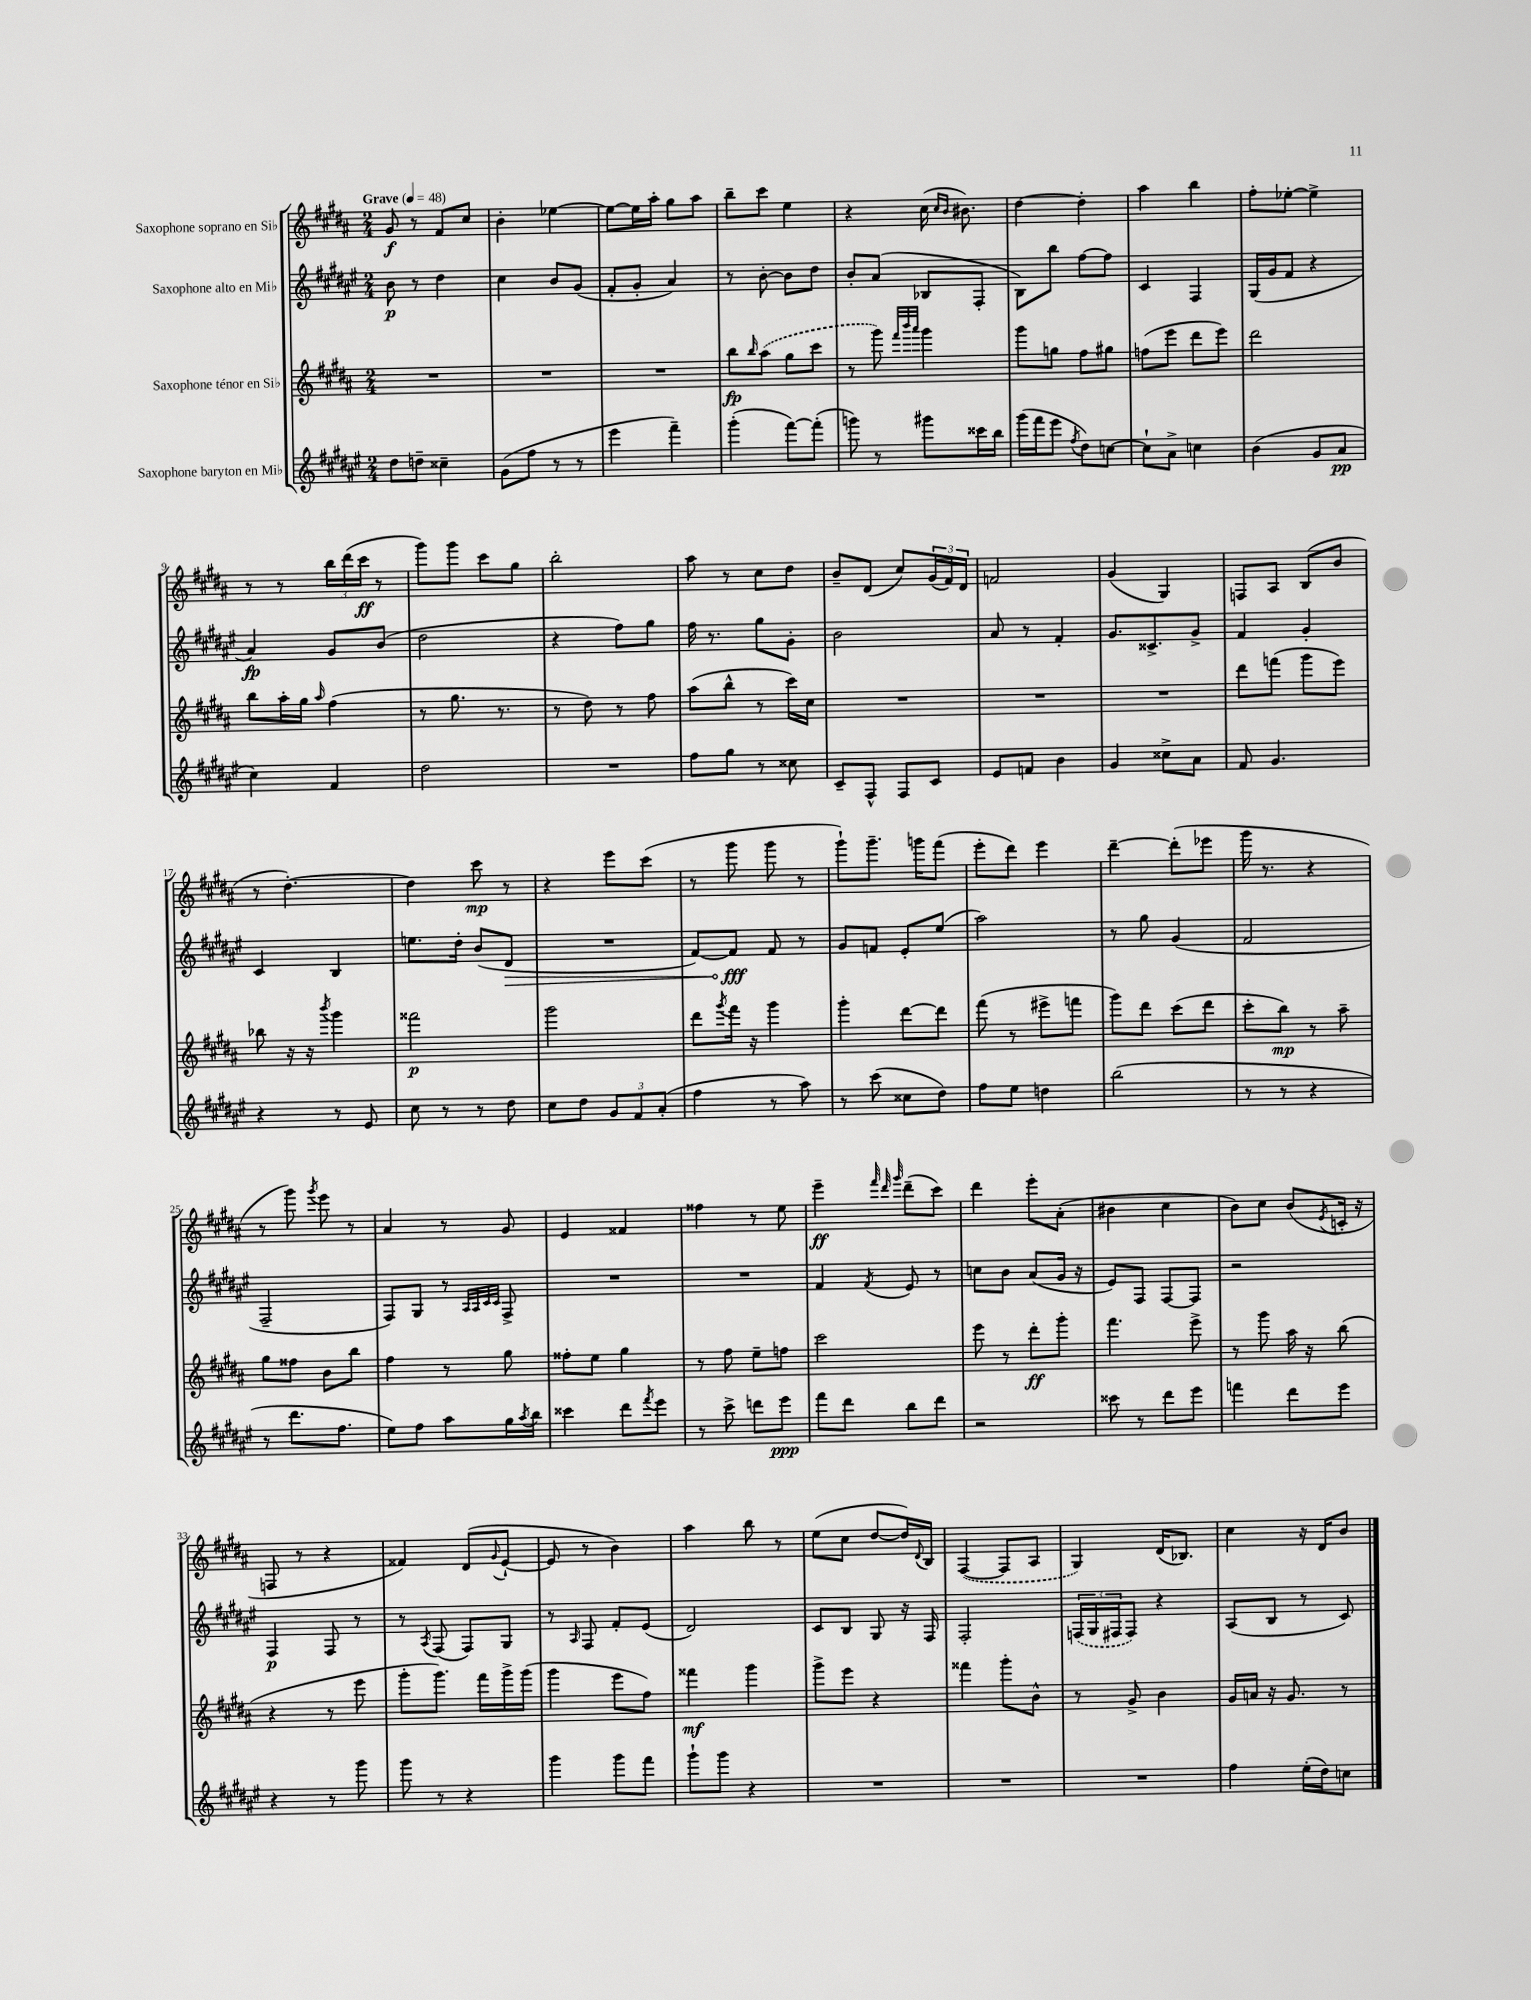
<<
\new StaffGroup <<
\new Staff = "s0" \with { instrumentName = "Saxophone soprano en Sib" } {
    \clef treble \key b \major \numericTimeSignature \time 2/4 \tempo "Grave" 4 = 48
    gis'8\f r8 fis'8 cis''8 |
    b'4-. ees''4~ |
    ees''8~ ees''16 ais''16-. gis''8 ais''8 |
    b''8-- cis'''8 e''4 |
    r4 cis''16( \grace { cis''16 b'16 } bis'8.) |
    dis''4~ dis''4-. |
    ais''4 b''4 |
    fis''8-. ees''8~-. ees''4-> |
    r8 r8 \tuplet 3/2 { b''16 dis'''16( cis'''16\ff } r8 |
    gis'''8) gis'''8 cis'''8 gis''8 |
    b''2-. |
    ais''8 r8 cis''8 dis''8 |
    b'8-- dis'8( cis''8) \tuplet 3/2 { gis'16( fis'16) dis'16 } |
    f'2 |
    gis'4( gis4) |
    f8 ais8 b8( b'8 |
    r8 dis''4.~-.) |
    dis''4 cis'''8\mp r8 |
    r4 e'''8 cis'''8( |
    r8 gis'''8 gis'''8 r8 |
    gis'''8-!) gis'''8.-- g'''16 fis'''8( |
    e'''8-. dis'''8) e'''4 |
    dis'''4~-- dis'''8-.( ees'''8 |
    gis'''16 r8. r4 |
    r8 gis'''8) \acciaccatura { gis'''8 } e'''8 r8 |
    ais'4 r8 gis'8 |
    e'4 fisis'4 |
    fisis''4 r8 e''8 |
    e'''4--\ff \grace { fis'''32 dis'''32 gis'''32 } dis'''8--( cis'''8) |
    dis'''4 e'''8-. ais'8-.( |
    bis'4 cis''4 |
    b'8) cis''8 b'8( \acciaccatura { e'8 } c'16-. r16 |
    f8 r8 r4 |
    fisis'4) dis'8( \appoggiatura { gis'8 } e'8~-! |
    e'8 r8 b'4) |
    ais''4 b''8 r8 |
    e''8( cis''8 dis''8~ dis''16) \appoggiatura { dis'8 } b16 |
    \once \slurDashed fis4~( fis8 ais8 |
    gis4) dis'16( bes8.) |
    cis''4 r16 dis'16 b'8 \bar "|." |
}
\new Staff = "s1" \with { instrumentName = "Saxophone alto en Mib" } {
    \clef treble \key fis \major \numericTimeSignature \time 2/4
    b'8\p r8 dis''4 |
    cis''4 b'8 gis'8( |
    fis'8-. gis'8-. ais'4) |
    r8 b'8~-. b'8 dis''8 |
    b'8-. ais'8( bes8 fis8-. |
    b8) b''8 fis''8~ fis''8 |
    cis'4 fis4 |
    gis16( gis'16 fis'8 r4 |
    ais'4\fp) gis'8 b'8( |
    dis''2 |
    r4 fis''8) gis''8 |
    fis''16 r8. gis''8 gis'8-. |
    b'2 |
    ais'8 r8 fis'4-. |
    gis'8. cisis'8.-> gis'8-> |
    fis'4 gis'4-. |
    cis'4 b4 |
    e''8. dis''16-. b'8( \once \override Hairpin.circled-tip = ##t dis'8\> |
    R2 |
    fis'8~) fis'8\fff\! fis'8 r8 |
    gis'8 f'8 eis'8-. eis''8( |
    ais''2) |
    r8 gis''8 gis'4( |
    fis'2 |
    fis2-- |
    fis8) gis8 r8 \grace { ais32 ais32 cis'32 cis'32 } fis8-> |
    R2 |
    R2 |
    fis'4 \acciaccatura { fis'8 } eis'8 r8 |
    c''8 b'8 ais'8( gis'16 r16 |
    eis'8) fis8 fis8~ fis8 |
    r2 |
    fis4\p fis8 r8 |
    r8 \acciaccatura { ais8 } fis8( fis8) gis8 |
    r8 \grace { ais16 } fis8 fis'8-. eis'8( |
    dis'2) |
    cis'8 b8 gis8 r16 fis16 |
    fis2-. |
    \tuplet 3/2 { \once \slurDashed f16( gis16 fis16 } fis8) r4 |
    ais8( b8 r8 cis'8) \bar "|." |
}
\new Staff = "s2" \with { instrumentName = "Saxophone ténor en Sib" } {
    \clef treble \key b \major \numericTimeSignature \time 2/4
    R2 |
    R2 |
    R2 |
    b''8\fp \grace { b''16 } \once \slurDashed ais''8( gis''8 cis'''8 |
    r8 gis'''8) \grace { fis'''32 b'''32 ais'''32 } gis'''4 |
    gis'''8 g''8 fis''8 gis''8 |
    f''8( e'''8 dis'''8 e'''8) |
    dis'''2 |
    b''8 ais''16-. gis''16 \grace { ais''16 } fis''4( |
    r8 gis''8. r8. |
    r8 dis''8) r8 fis''8 |
    ais''8( b''8-^ r8 cis'''16) cis''16 |
    R2 |
    R2 |
    R2 |
    dis'''8 f'''8( gis'''8 e'''8) |
    bes''8 r16 r16 \acciaccatura { b'''8 } gis'''4 |
    fisis'''2\p |
    gis'''2 |
    dis'''8 \acciaccatura { gis'''8 } fis'''16 r16 gis'''4 |
    gis'''4-. dis'''8~ dis'''8 |
    fis'''8( r8 eis'''8-> f'''8 |
    gis'''8) dis'''8 cis'''8( dis'''8 |
    cis'''8-. b''8\mp) r8 ais''8-- |
    gis''8 fisis''8 b'8 b''8 |
    fis''4 r8 gis''8 |
    fisis''8-. e''8 gis''4 |
    r8 fis''8 e''8-- f''8 |
    cis'''2 |
    e'''8 r8 dis'''8-.\ff gis'''8-. |
    fis'''4. e'''8-> |
    r8 gis'''8 ais''16 r16 b''8( |
    r4 r8 e'''8 |
    gis'''8-. gis'''8.) fis'''16 gis'''16-> gis'''16( |
    gis'''4 e'''8 fis''8) |
    fisis'''4\mf gis'''4 |
    gis'''8-> e'''8 r4 |
    fisis'''4 gis'''8-. b'8-^ |
    r8 gis'8-> b'4 |
    gis'16 a'16 r16 gis'8. r8 \bar "|." |
}
\new Staff = "s3" \with { instrumentName = "Saxophone baryton en Mib" } {
    \clef treble \key fis \major \numericTimeSignature \time 2/4
    dis''8 d''8-- cisis''4-- |
    gis'8( fis''8 r8 r8 |
    eis'''4 fis'''4--) |
    gis'''4-.( fis'''8~) fis'''8-.( |
    g'''8) r8 gis'''8 cisis'''16 b''16 |
    gis'''16( fis'''16 eis'''8 \acciaccatura { fis''8 } dis''8) c''8~ |
    c''8-! ais'8-> c''4 |
    b'4( gis'8 ais'8\pp |
    cis''4) fis'4 |
    dis''2 |
    R2 |
    fis''8 gis''8 r8 cisis''8 |
    cis'8-- fis8-^ fis8 cis'8 |
    eis'8 f'8 b'4 |
    gis'4 cisis''8-> ais'8 |
    fis'8 gis'4. |
    r4 r8 eis'8 |
    cis''8 r8 r8 dis''8 |
    cis''8 dis''8 \tuplet 3/2 { gis'8 fis'8 ais'8-.( } |
    fis''4 r8 ais''8) |
    r8 cis'''8( cisis''8 dis''8) |
    fis''8 eis''8 d''4 |
    b''2( |
    r8 r8 r4 |
    r8 dis'''8. fis''8. |
    eis''8) fis''8 ais''8 gis''16 \acciaccatura { ais''8 } b''16 |
    cisis'''4 dis'''8 \acciaccatura { fis'''8 } eis'''8 |
    r8 cis'''8-> d'''8 eis'''8\ppp |
    fis'''8 dis'''8 b''8 dis'''8 |
    r2 |
    cisis'''8 r8 dis'''8 eis'''8 |
    f'''4 dis'''8 eis'''8 |
    r4 r8 gis'''8 |
    gis'''8 r8 r4 |
    gis'''4 gis'''8 fis'''8 |
    gis'''8-! gis'''8 r4 |
    R2 |
    R2 |
    R2 |
    fis''4 eis''16-.( dis''16) c''8 \bar "|." |
}
>>
>>
